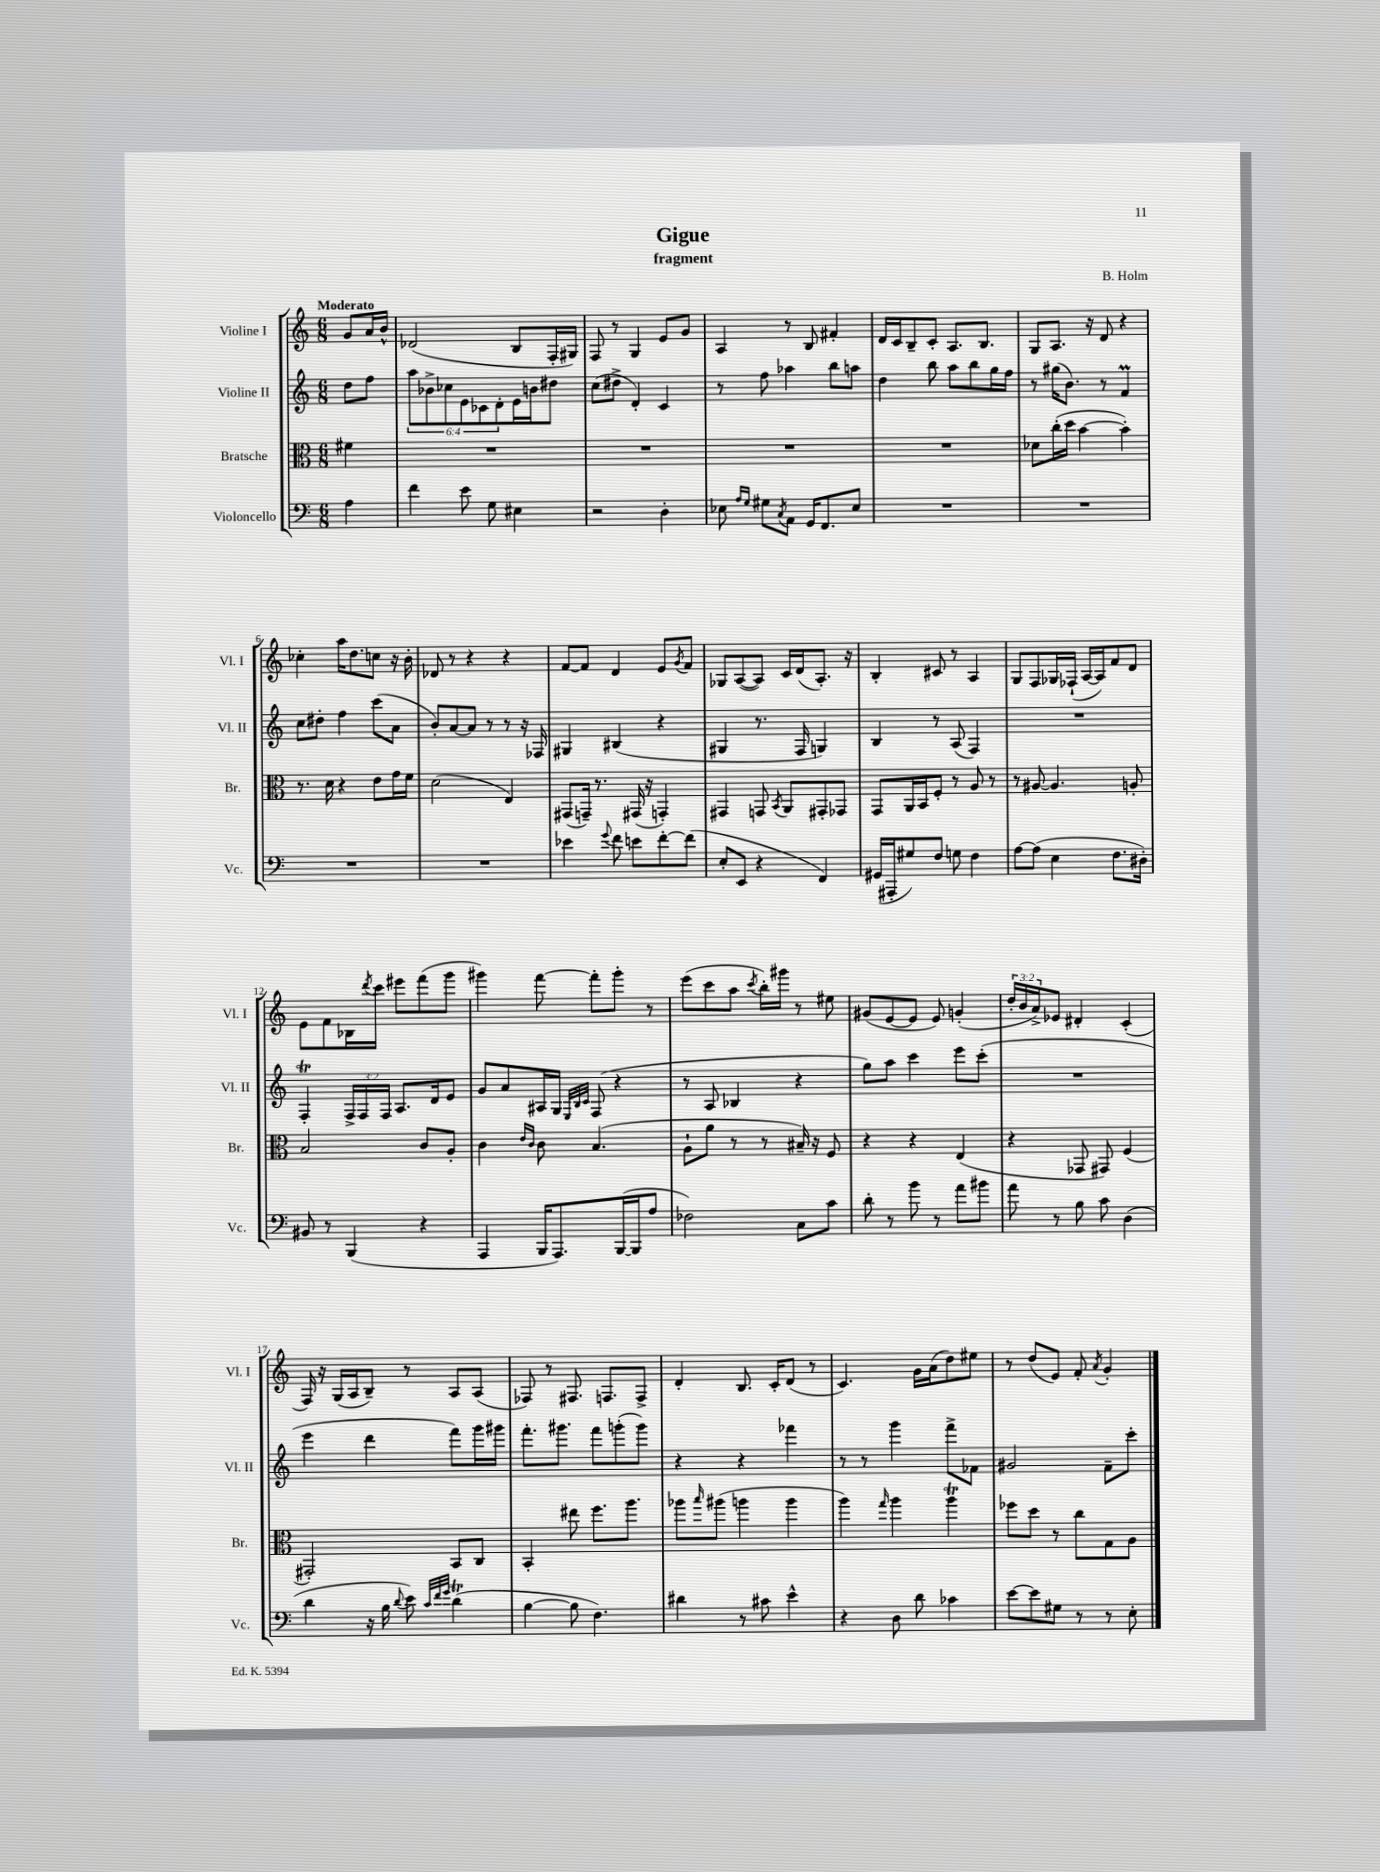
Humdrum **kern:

**kern	**kern	**kern	**kern
*part4	*part3	*part2	*part1
*staff4	*staff3	*staff2	*staff1
*I"Violoncello	*I"Bratsche	*I"Violine II	*I"Violine I
*I'Vc.	*I'Br.	*I'Vl. II	*I'Vl. I
*clefF4	*clefC3	*clefG2	*clefG2
*k[]	*k[]	*k[]	*k[]
*M6/8	*M6/8	*M6/8	*M6/8
=	=	=	=
!	!	!	!LO:TX:a:B:t=Moderato
4A\	4f#X\	8dd\L	8g/L
.	.	8ff\J	16a/L
.	.	.	16b^^/JJ
=1	=1	=1	=1
4f\	2.r	12aa\L	(2d-X/
.	.	12b-X^\	.
.	.	12cc-X\	.
8e\	.	12e\	.
.	.	12c-X\	.
8G\	.	.	.
.	.	12d'\	.
4E#X\	.	16e\L	8B/L
.	.	16bn\J	.
.	.	8dd#X\J	16F'/L
.	.	.	16G#X/JJ)
=2	=2	=2	=2
2r	2.r	(8cc\L	8F/
.	.	8dd#X^\J	8r
.	.	4d'/)	4G/
4D'\	.	4c/	8e/L
.	.	.	8g/J
=3	=3	=3	=3
8E-X\	2.r	8r	4A/
16qqA/LL	.	.	.
16qqG/JJ	.	.	.
8G#X\L	.	8ff\	.
8qC/	.	.	.
8AA\J	.	4aa-X\	8r
16GG/KL	.	.	8B/
8.FF/	.	.	.
.	.	8bb\L	4f#X'/
8E-/J	.	8aan\J	.
=4	=4	=4	=4
2.r	2.r	4dd\	16d/LL
.	.	.	16c/J
.	.	.	8B~/
.	.	8bb\	8c'/J
.	.	8aa\L	8.A/L
.	.	8bb\	.
.	.	.	8.B/J
.	.	16gg\L	.
.	.	16ff\JJ	.
=5	=5	=5	=5
2.r	8d-X\L	8r	8G/L
.	(16cc'\L	(16gg#X\KL	8.A/J
.	16dd\JJ	8.b\J)	.
.	[4b\	.	.
.	.	.	16r
.	.	8r	8d/
.	4b'\])	4fM/	4r
!!LO:LB:g=z
=6	=6	=6	=6
2.r	8.r	8cc\L	4cc-X'\
.	.	8dd#X'\J	.
.	16d\	.	.
.	4r	4ff\	16aa\KL
.	.	.	8.dd\
.	8e\L	(8ccc\L	8ccn\J
.	16g\L	8a\J	16r
.	16f\JJ	.	16b'\
=7	=7	=7	=7
2.r	(2d\	8b'/L)	8d-X/
.	.	[8a/	8r
.	.	8a/J]	4r
.	.	8r	.
.	4E/)	8r	4r
.	.	16r	.
.	.	16F-X/	.
=8	=8	=8	=8
4e-X\	(8GG#X/L	4G#X/	[8f/L
.	16GGn~/Jk)	.	8f/J]
.	8.r	.	.
8qqg/	.	.	.
8f\	.	(4B#X/	4d/
8en\L	(16GG#X/	.	.
.	16r	.	.
[8f'\	4GGn'/)	4r	8e/L
.	.	.	8qg/
(8f\J]	.	.	8f/J
=9	=9	=9	=9
8E'/L	4GG#X/	4G#X/	8G-X/L
8EE/J	.	.	([8A/
4r	8GGn/	8.r	8A/J])
.	8qBB/	.	.
.	8AA/L	.	16c/LL
.	.	16F/	(16d/J
4FF/)	8GG#X'/	4Gn/)	8.A'/J)
.	8GG-X/J	.	.
.	.	.	16r
=10	=10	=10	=10
(16GG#X/LL	8GG/L	4B/	4B'/
16AAA#X'/J	.	.	.
8G#X/)	16AA/L	.	.
.	16BB/J	.	.
8F/J	8F'/J	8r	8c#X/
8Gn\	8r	(8A/	8r
4F\	8A/	4F/)	4A/
.	8r	.	.
=11	=11	=11	=11
[8A\L	8r	2.r	8G/L
(8A\J]	[8A#X/	.	8F/
4E\	4.A#/]	.	16G-X/L
.	.	.	(16F-X`/JJ
.	.	.	[16A/LL
.	.	.	16A/J])
8.F\L	.	.	8f/
.	8An'/	.	8d/J
16D#X'\Jk)	.	.	.
!!LO:LB:g=z
=12	=12	=12	=12
8BB#X/	2B/	4FT'/	8e\L
8r	.	.	8f\
(4BBB/	.	24F^/LL	16B-X\L
.	.	24F/	.
.	.	.	8qddd/
.	.	.	16ccc\JJ
.	.	24F/JJ	.
.	.	8.A/L	8eee#X\L
4r	8c/L	.	(8fff\
.	.	16d/k	.
.	8A'/J	8e/J	8ggg\J
=13	=13	=13	=13
4AAA/	4c\	8g/L	4ggg#X\)
.	.	8a/	.
.	16qqe/LL	.	.
.	16qqc/JJ	.	.
16BBB/KL	8c\	16A#X/L	[8fff\
8.AAA/)	.	16G/JJ	.
.	.	32qqE/LLL	.
.	.	32qqB/	.
.	.	32qqc/JJJ	.
.	(4.B/	(8F/	8fff'\L]
([16BBB/L	.	4r	8ggg#'\J
16BBB/J]	.	.	.
8A/J	.	.	8r
=14	=14	=14	=14
2F-X\)	8A`\L	8r	(8eee\L
.	8a\J	8A/	8ccc\
.	8r	4B-X/	8aa\J
.	.	.	8qccc/
.	8r	.	16bb'\LL)
.	.	.	16ggg#X\JJ
8C\L	16B#X~/)	4r	8r
.	16r	.	.
8c\J	8F/	.	8ee#X\
=15	=15	=15	=15
8d'\	4r	8gg\L)	(8g#X/L
8r	.	8aa\J	[8e/
8b\	4r	4ccc\	8e/J]
8r	.	.	8e/)
8a\L	(4E/	8eee\L	(4gn'/
8b#X\J	.	(8ccc'\J	.
=16	=16	=16	=16
8a\	4r	2.r	24dd'/LL
.	.	.	24b/
.	.	.	24a^/J)
8r	.	.	8e-X/J
8B\	8GG-X/	.	4d#X'/
8c\	8GG#X/)	.	.
(4D\	(4F/	.	(4c'/
!!LO:LB:g=z
=17	=17	=17	=17
4d\	2GG#X'/)	4eee\	16F/)
.	.	.	16r
.	.	.	(16G/LL
.	.	.	16A/J
16r	.	4ddd\	8B~/J)
16B\	.	.	.
8qqd/	.	.	.
8e\)	.	.	8r
32qqc/LLL	.	.	.
32qqf/	.	.	.
32qqg/JJJ	.	.	.
(4dT\	8BB/L	8fff\L)	8A/L
.	8C/J	16ggg\L	(8A/J
.	.	16ggg#X\JJ	.
=18	=18	=18	=18
[4B\	4BB'/	8.fff'\L	8F-X/)
.	.	.	8r
.	.	8.ggg#X\J	.
8B\]	8ee#X\	.	8.F#X/
4.F\)	8.ff\L	8fff\L	.
.	.	.	8.Fn/L
.	.	(8gggn'\	.
.	8.aa\J	.	.
.	.	8ggg\J)	8F^/J
=19	=19	=19	=19
4d#X\	8aa-X\L	4r	4d'/
.	16qqbb/	.	.
.	(8aa#X\J	.	.
8r	4aan\	4r	8.B/
8c#X\	.	.	.
.	.	.	16c'/KL
4e^^\	4aa\	4fff-X\	(8d/J
.	.	.	8r
=20	=20	=20	=20
4r	4aa\)	8r	4.c/)
.	.	8r	.
.	16qqgg/	.	.
8D\	4aa\	4ggg\	.
8d\	.	.	16g\LL
.	.	.	(16a\J
4c-X\	4aaT\	8fff^\L	8dd\)
.	.	8f-X\J	8ee#X\J
=21	=21	=21	=21
[8e\L	8ff-X\L	2g#X/	8r
8e\]	8dd\J	.	(8dd/L
8G#X\J	8r	.	8e/J)
8r	8cc\L	.	8f'/
.	.	.	8qa/
8r	8G\	8f~\L	4g'/
8E'\	8A\J	8ccc'\J	.
==	==	==	==
*-	*-	*-	*-
